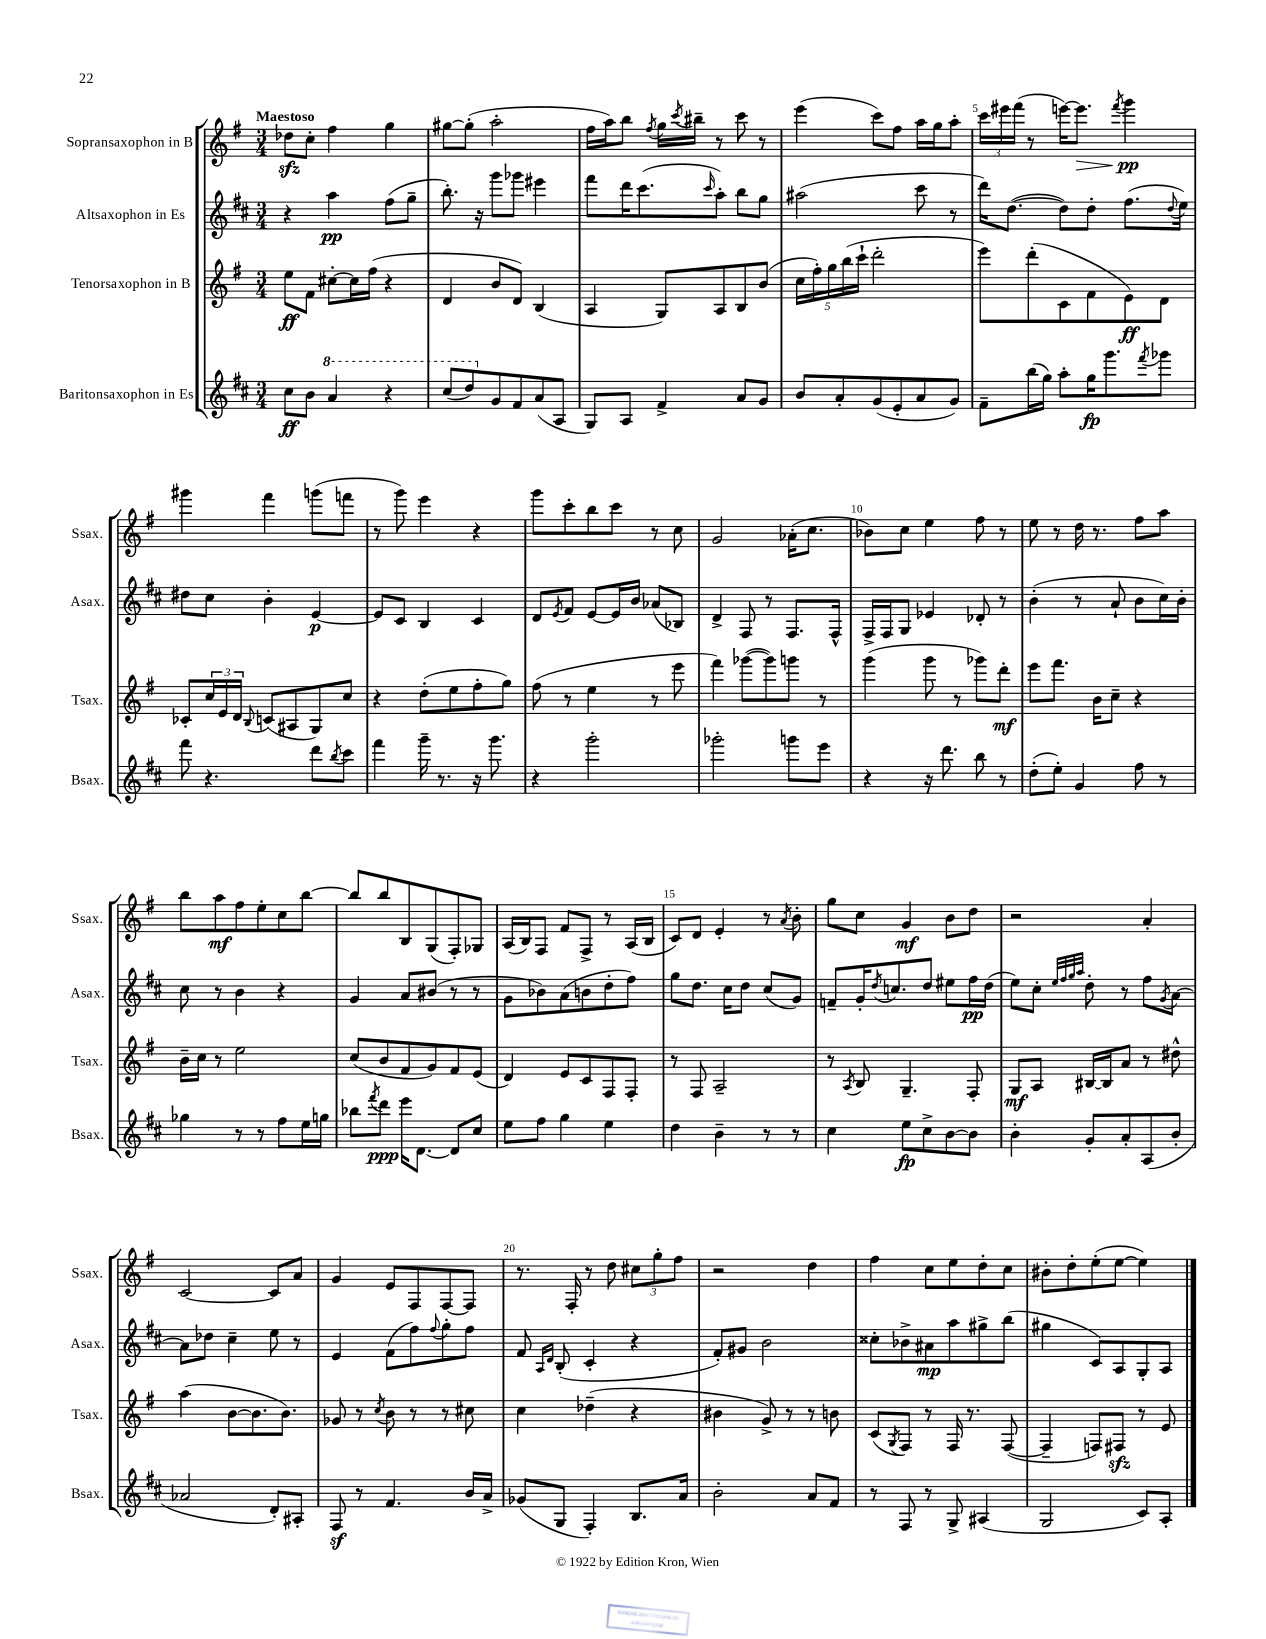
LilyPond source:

<<
\new StaffGroup <<
\new Staff = "s0" \with { instrumentName = "Sopransaxophon in B" shortInstrumentName = "Ssax." } {
    \clef treble \key g \major \numericTimeSignature \time 3/4 \tempo "Maestoso"
    des''8\sfz c''8-. fis''4 g''4 |
    gis''8~ gis''8-.( a''2-. |
    fis''16 a''16) b''8 \acciaccatura { fis''8 } g''16 \acciaccatura { c'''8 } bis''16-- r8 c'''8 r8 |
    e'''4( c'''8) fis''8 a''16 g''16 a''8-. |
    \tuplet 3/2 { c'''16 eis'''16 fis'''16( } r8 e'''16~) e'''8.\> \acciaccatura { fis'''8 } g'''4\pp\! |
    gis'''4 fis'''4 g'''8( f'''8 |
    r8 g'''8) e'''4 r4 |
    g'''8 c'''8-. b''8 c'''8 r8 c''8 |
    g'2 aes'16-.( c''8. |
    bes'8) c''8 e''4 fis''8 r8 |
    e''8 r8 d''16 r8. fis''8 a''8 |
    b''8 a''8\mf fis''8 e''8-. c''8 b''8~ |
    b''8 b''8 b8 g8( fis8-.) ges8 |
    a16( b16) fis8 fis'8 fis8-> r8 a16( b16 |
    c'8) d'8 e'4-. r8 \acciaccatura { a'8 } b'8-. |
    g''8 c''8 g'4\mf b'8 d''8 |
    r2 a'4-. |
    c'2~ c'8 a'8 |
    g'4 e'8 fis8 fis8~ fis8 |
    r8. fis16-. r8 d''8 \tuplet 3/2 { cis''8 g''8-. fis''8 } |
    r2 d''4 |
    fis''4 c''8 e''8 d''8-. c''8 |
    bis'8-. d''8-. e''8-.( e''8~ e''4) \bar "|." |
}
\new Staff = "s1" \with { instrumentName = "Altsaxophon in Es" shortInstrumentName = "Asax." } {
    \clef treble \key d \major \numericTimeSignature \time 3/4
    r4 a''4\pp fis''8( g''8-- |
    b''8.-.) r16 g'''8 ges'''8 eis'''4 |
    fis'''8 d'''16 cis'''8.( \grace { cis'''16 } a''8-.) b''8 g''8 |
    ais''2( cis'''8 r8 |
    d'''16) d''8.~( d''8) d''8-. fis''8.( \appoggiatura { d''8 } e''16) |
    dis''8 cis''8 b'4-. e'4~\p |
    e'8 cis'8 b4 cis'4 |
    d'8 \acciaccatura { e'8 } fis'8 e'8~ e'16 b'16 aes'8( bes8) |
    d'4-> fis8 r8 fis8. fis16-^ |
    fis16-> fis16 g8 ees'4 des'8-. r8 |
    b'4-.( r8 a'8-! b'8 cis''16) b'16-. |
    cis''8 r8 b'4 r4 |
    g'4 a'8 bis'8( r8 r8 |
    g'8 bes'8) a'8( b'8 d''8-. fis''8) |
    g''8 d''8. cis''16 d''8 cis''8( g'8) |
    f'8-- g'16-. \acciaccatura { d''8 } c''8. d''8 eis''8 fis''16\pp d''16( |
    e''8) cis''8-. \grace { e''32 fis''32 g''32 a''32 } d''8-. r8 fis''8 \acciaccatura { g'8 } a'8~ |
    a'8 des''8 cis''4-- e''8 r8 |
    e'4 fis'8( fis''8) \appoggiatura { fis''8 } g''8-. fis''8 |
    fis'8 \grace { a16 d'16 } b8-.( cis'4-. r4 |
    fis'8-.) gis'8 b'2 |
    cisis''8-. bes'8-> ais'8\mp a''8 gis''8-> b''8( |
    gis''4 cis'8) a8 g8-. a8 \bar "|." |
}
\new Staff = "s2" \with { instrumentName = "Tenorsaxophon in B" shortInstrumentName = "Tsax." } {
    \clef treble \key g \major \numericTimeSignature \time 3/4
    e''8\ff fis'8 cis''8~-. cis''16 fis''16( r4 |
    d'4 b'8 d'8) b4( |
    a4 g8) a8 b8 b'8( |
    \tuplet 5/4 { c''16 fis''16-.) g''16 b''16( c'''16-! } d'''2-. |
    e'''8) d'''8-.( c'8 fis'8 e'8\ff) d'8 |
    ces'8-. \tuplet 3/2 { c''16 e'16 d'16 } \appoggiatura { b8 } c'8( ais8 g8) c''8 |
    r4 d''8-.( e''8 fis''8-. g''8) |
    fis''8( r8 e''4 r8 e'''8 |
    fis'''4) ges'''8~( ges'''8) g'''8 r8 |
    g'''4( g'''8 r8 ges'''8) d'''8-.\mf |
    e'''8 fis'''8. b'16 c''8-- r4 |
    b'16-- c''16 r8 e''2 |
    c''8( b'8 fis'8 g'8) fis'8 e'8( |
    d'4) e'8 c'8 fis8 fis8-. |
    r8 fis8 a2-- |
    r8 \acciaccatura { a8 } b8 g4.-- fis8-. |
    g8\mf a8 bis16~ bis16 a'8 r8 dis''8-^ |
    a''4( b'8~ b'8. b'8.) |
    ges'8 r8 \acciaccatura { c''8 } b'8 r8 r8 cis''8 |
    c''4 des''4--( r4 |
    bis'4 g'8->) r8 r8 b'8 |
    c'8( \acciaccatura { g8 } fis8) r8 fis16 r8. fis8~( |
    fis4-- f8) fis8\sfz r8 e'8 \bar "|." |
}
\new Staff = "s3" \with { instrumentName = "Baritonsaxophon in Es" shortInstrumentName = "Bsax." } {
    \clef treble \key d \major \numericTimeSignature \time 3/4
    cis''8\ff b'8 \ottava #1 a''4 r4 |
    cis'''8( d'''8) \ottava #0 g'8 fis'8 a'8( a8 |
    g8) a8 fis'4-> a'8 g'8 |
    b'8 a'8-. g'8( e'8-. a'8 g'8) |
    fis'8-- b''16( g''16) a''8-. g''16\fp g'''8. \acciaccatura { fis'''8 } ges'''8 |
    fis'''8 r4. d'''8 \acciaccatura { b''8 } cis'''8 |
    fis'''4 g'''16-- r8. r16 g'''8. |
    r4 g'''2-. |
    ges'''2-. g'''8 e'''8 |
    r4 r16 d'''8. b''8 r8 |
    d''8-.( e''8-.) g'4 fis''8 r8 |
    ges''4 r8 r8 fis''8 e''16 g''16 |
    bes''8 \acciaccatura { fis'''8 } d'''8\ppp e'''16 d'8.~ d'8 cis''8 |
    e''8 fis''8 g''4 e''4 |
    d''4 b'4-- r8 r8 |
    cis''4 e''8\fp cis''8-> b'8~ b'8 |
    b'4-. g'8-. a'8-. a8( b'8-. |
    aes'2 d'8-.) ais8-. |
    fis8\sf r8 fis'4. b'16 a'16-> |
    ges'8( g8 fis4-.) b8. a'16 |
    b'2-. a'8 fis'8 |
    r8 fis8 r8 g8-> ais4( |
    g2 cis'8) a8-. \bar "|." |
}
>>
>>
\layout { \context { \Score \override BarNumber.break-visibility = ##(#f #t #t) barNumberVisibility = #(every-nth-bar-number-visible 5) } }
